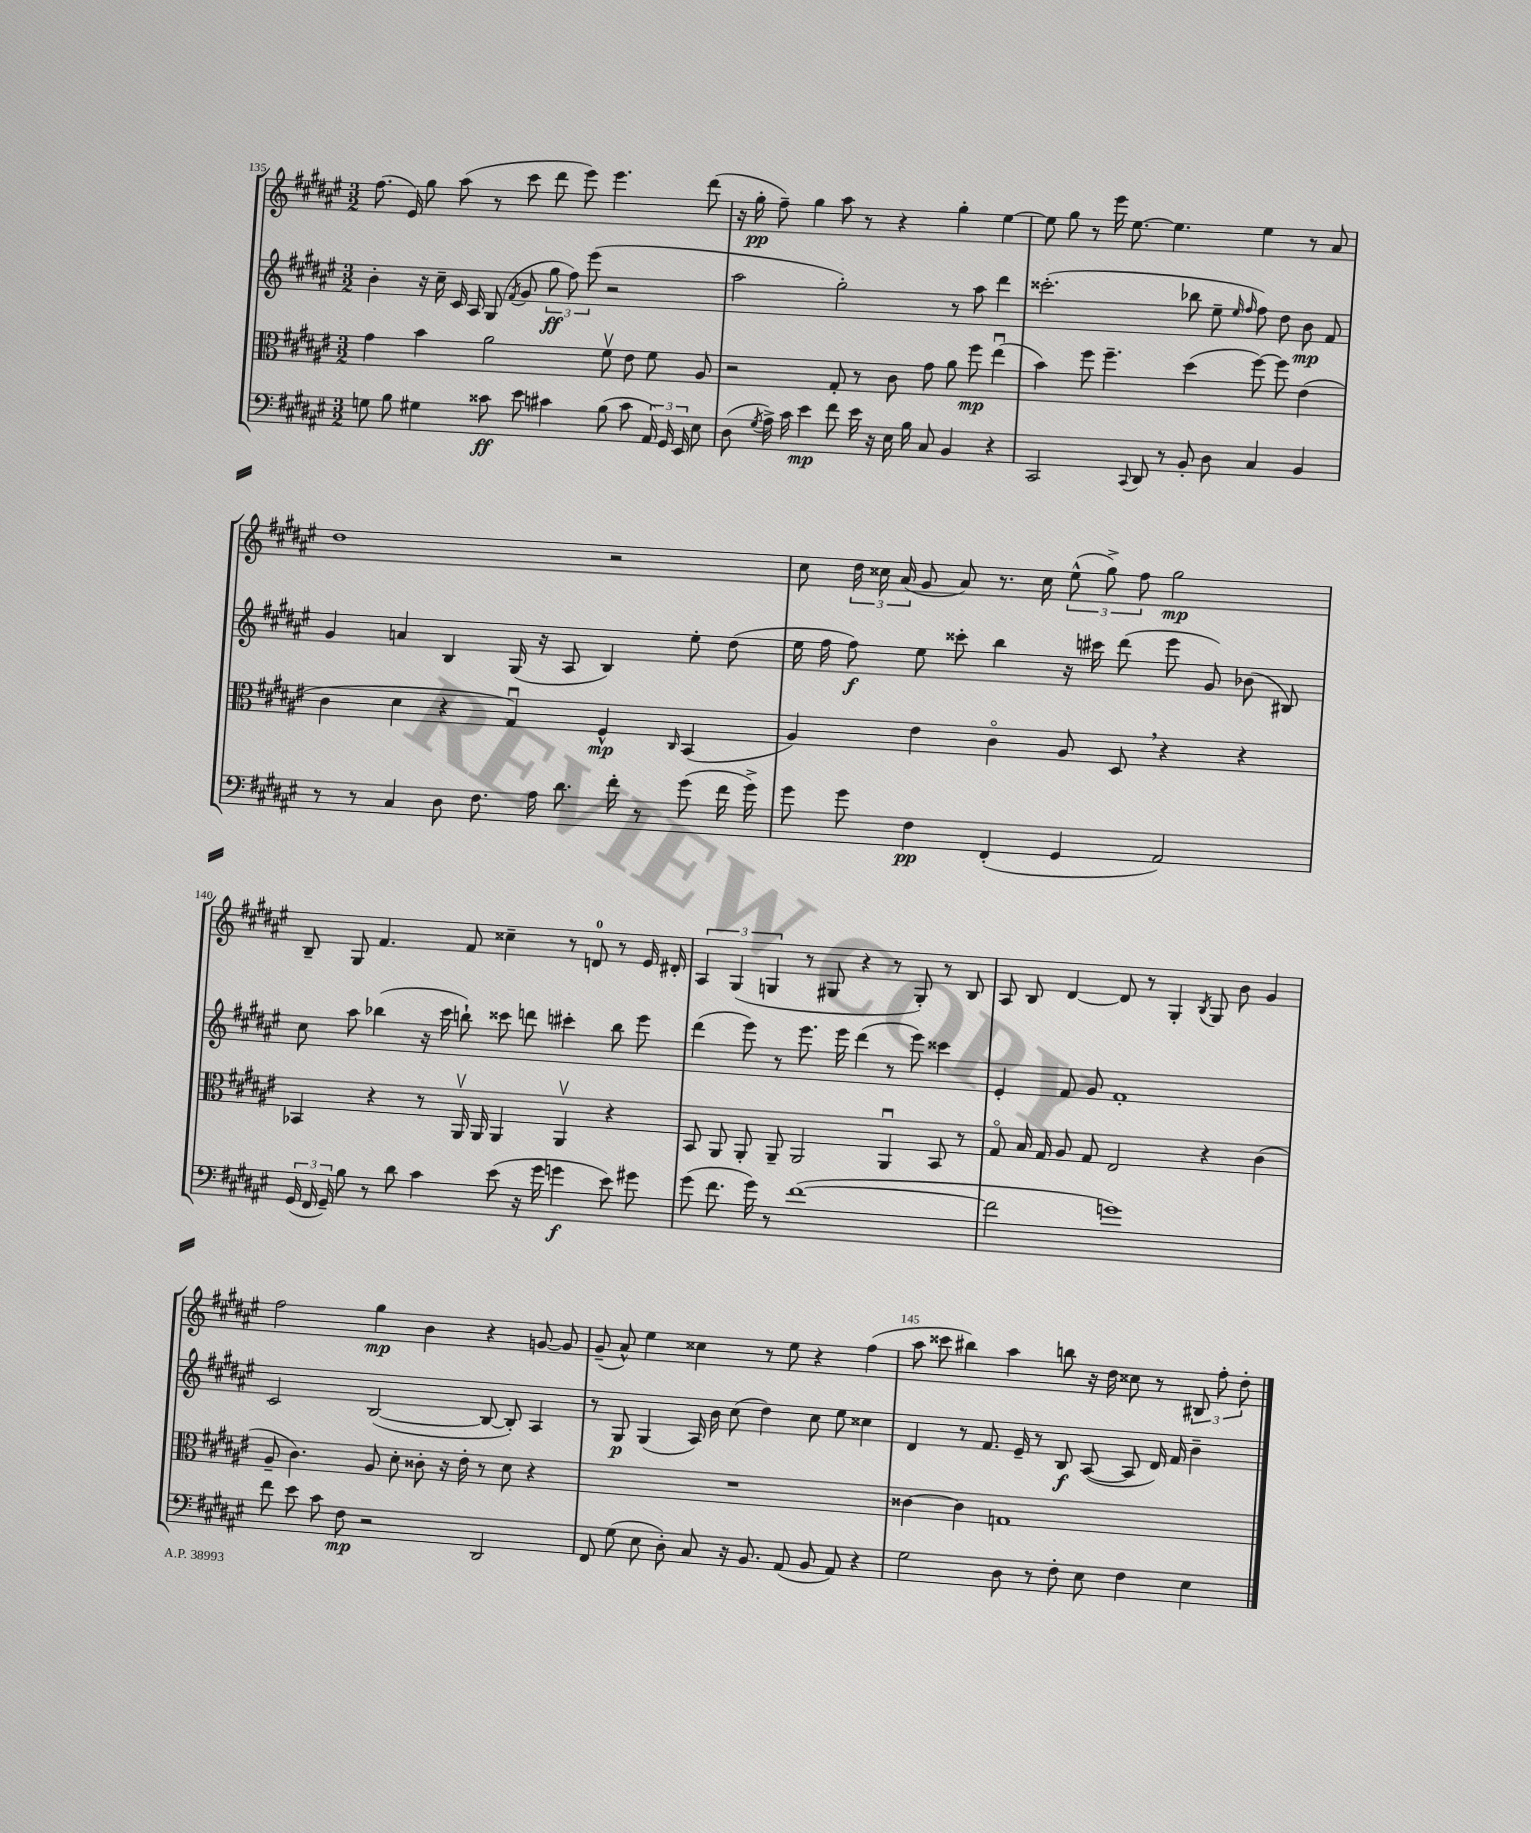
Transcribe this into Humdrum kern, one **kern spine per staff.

**kern	**kern	**kern	**kern
*staff4	*staff3	*staff2	*staff1
*clefF4	*clefC3	*clefG2	*clefG2
*k[f#c#g#d#a#e#]	*k[f#c#g#d#a#e#]	*k[f#c#g#d#a#e#]	*k[f#c#g#d#a#e#]
*M3/2	*M3/2	*M3/2	*M3/2
8G\	4g#\	4b'\	(8.ff#\
8B\	.	.	.
.	.	.	16e#/)
4G#\	4b\	16r	8gg#\
.	.	16cc#~\	.
.	.	16c#/	(8aa#\
.	.	16A#/	.
8c##\	2a#\	(8G#/	8r
.	.	8qf#/	.
8e#\	.	8g#/	8ccc#\
4c#\	.	12gg#\	8ddd#\
.	.	12ff#\)	.
.	.	.	8eee#\)
.	.	(12eee#\	.
(8B\	8f#v\	2r	4.eee#\
8c#\	8e#\	.	.
24AA#/)	8f#\	.	.
24GG#/	.	.	.
24EE#/	.	.	.
8E#\	8A#/	.	(8ddd#\
=	=	=	=
(8D#\	2r	2aa#\	16r
.	.	.	16gg#'\
8qG#/	.	.	.
16A#^\)	.	.	8ff#~\)
16c#\	.	.	.
4e#\	.	.	4gg#\
8f#\	8G#'/	2gg#'\)	8aa#\
16e#\	8r	.	8r
16r	.	.	.
16E#\	8c#\	.	4r
16B\	.	.	.
8C#/	8g#\	.	.
4BB/	8a#\	8r	4gg#'\
.	8ff#\	8aa#\	.
4r	(4ee#u\	4ddd#\	[4ee#\
=	=	=	=
2CC#/	4b\)	(2.ccc##'\	8ee#\]
.	.	.	8gg#\
.	8ff#\	.	8r
.	4.ff#~\	.	16eee#\
.	.	.	[8.ee#\
8qqCC#/	.	.	.
8DD#/	.	.	.
8r	.	.	4.ee#\]
8BB'/	(4dd#\	8bb-\	.
8D#\	.	8ee#~\	.
.	.	16qqee#/	.
.	.	16qqff#/	.
4C#/	[8ff#\)	8ff#\)	4ee#\
.	8ff#\]	8dd#\	.
4BB/	(4e#\	8b\	8r
.	.	8f#/	8a#/
=	=	=	=
8r	4c#\	4g#/	1dd#
8r	.	.	.
4C#/	4d#\	4a/	.
8D#\	4r	4B/	.
8.F#\	.	.	.
.	4G#u/)	(16G#/	.
16A#\	.	16r	.
8.d#\	.	8A#/	.
.	4F#^^/	4B/)	2r
16f#'\	.	.	.
8r	.	.	.
.	16qqC#/	.	.
(8g#\	(4BB/	8ee#'\	.
16f#\	.	(8dd#\	.
16g#^\)	.	.	.
=	=	=	=
8g#\	4A#/)	16ee#\	8cc#\
.	.	16ff#\	.
8g#\	.	8ff#\)	24dd#\
.	.	.	24cc##\
.	.	.	(24a#/
4F#\	4e#\	8ee#\	8g#/
.	.	8ccc##'\	8a#/)
(4FF#'/	4c#o\	4bb\	8.r
.	.	.	16cc##\
4GG#/	8A#/	16r	(12ee#^^\
.	.	16ccc#\	.
.	.	.	12gg#^\)
.	8D#/	(8ddd#\	.
.	.	.	12ff#\
2AA#/)	4r	8eee#\	2gg#\
.	.	8g#/)	.
.	4r	(8b-\	.
.	.	8B#/)	.
=	=	=	=
(24GG#/	4BB-/	8cc#\	8B~/
24FF#/	.	.	.
24GG#~/)	.	.	.
8B\	.	8aa#\	8G#/
8r	4r	(4bb-\	4.f#/
8d#\	.	.	.
4c#\	8r	16r	.
.	.	16ccc#\	.
.	16AA#v/	8bb`\)	8f#/
.	16AA#/	.	.
(8e#\	4AA#/	8ccc##\	4cc##~\
16r	.	8ddd\	.
16g#\	.	.	.
4g\	4AA#v/	4ccc#'\	8r
.	.	.	8d/
8e#\)	4r	8bb\	8r
8g#\	.	8eee#\	16e#/
.	.	.	16d#'/
=	=	=	=
(8g#\	8BB/	(4ddd#\	6A#/
8.f#\	8AA#/	.	.
.	.	.	(6G#/
.	8AA#'/	8eee#\)	.
16g#\)	.	.	.
.	.	.	6G/
8r	8AA#~/	8r	.
([1f#	2AA#/	8.eee#\	8r
.	.	.	8G#/
.	.	16eee#\	.
.	.	(4ddd#\	4r
.	4AA#u/	8r	8r
.	.	8eee#\)	8G#'/)
.	8BB/	4ccc##\	8r
.	8r	.	8B/
=	=	=	=
2f#\]	8G#o/	4e#'/	8A#/
.	16B/	.	8B/
.	16G#/	.	.
.	8A#/	8f#/	[4d#/
.	8G#/	8g#/	.
1g)	2E#/	1f#'	8d#/]
.	.	.	8r
.	.	.	4G#'/
.	.	.	8qB/
.	4r	.	8G#/
.	.	.	8b\
.	(4c#\	.	4g#/
=	=	=	=
8f#\	8A#~/	2c#/	2ff#\
8e#\	4.c#\)	.	.
8c#\	.	.	.
8F#\	.	.	.
2r	8A#/	([2B/	4gg#\
.	8d#'\	.	.
.	8c##'\	.	4b\
.	16r	.	.
.	16e#'\	.	.
2DD#/	8r	8B/_	4r
.	8d#\	8B'/])	.
.	4r	4A#/	[8g/
.	.	.	8g/]
=	=	=	=
8FF#/	1.r	8r	(8g#~/
(8G#\	.	8G#/	8a#^^/)
8E#\	.	(4G#/	4ee#\
8D#'\)	.	.	.
8C#/	.	16A#/)	4cc##\
.	.	16b\	.
16r	.	(8cc#\	.
8.BB/	.	.	.
.	.	4dd#\)	8r
(8AA#/	.	.	8ee#\
8BB/	.	8cc#\	4r
8AA#/)	.	8ee#\	.
4r	.	4cc##\	(4ff#\
=	=	=	=
2G#\	[4c##\	4d#/	8aa#\
.	.	.	8ccc##\
.	4c##\]	8r	4bb#\)
.	.	8.f#/	.
8D#\	1G	.	4aa#\
.	.	16e#~/	.
8r	.	8r	.
8F#'\	.	8B/	8bb\
8E#\	.	([8A#/	16r
.	.	.	16dd#\
4F#\	.	8A#/]	8cc##\
.	.	16d#/)	8r
.	.	16f#/	.
4E#\	.	4b~\	12B#/
.	.	.	12ff#'\
.	.	.	12dd#'\
==	==	==	==
*-	*-	*-	*-
